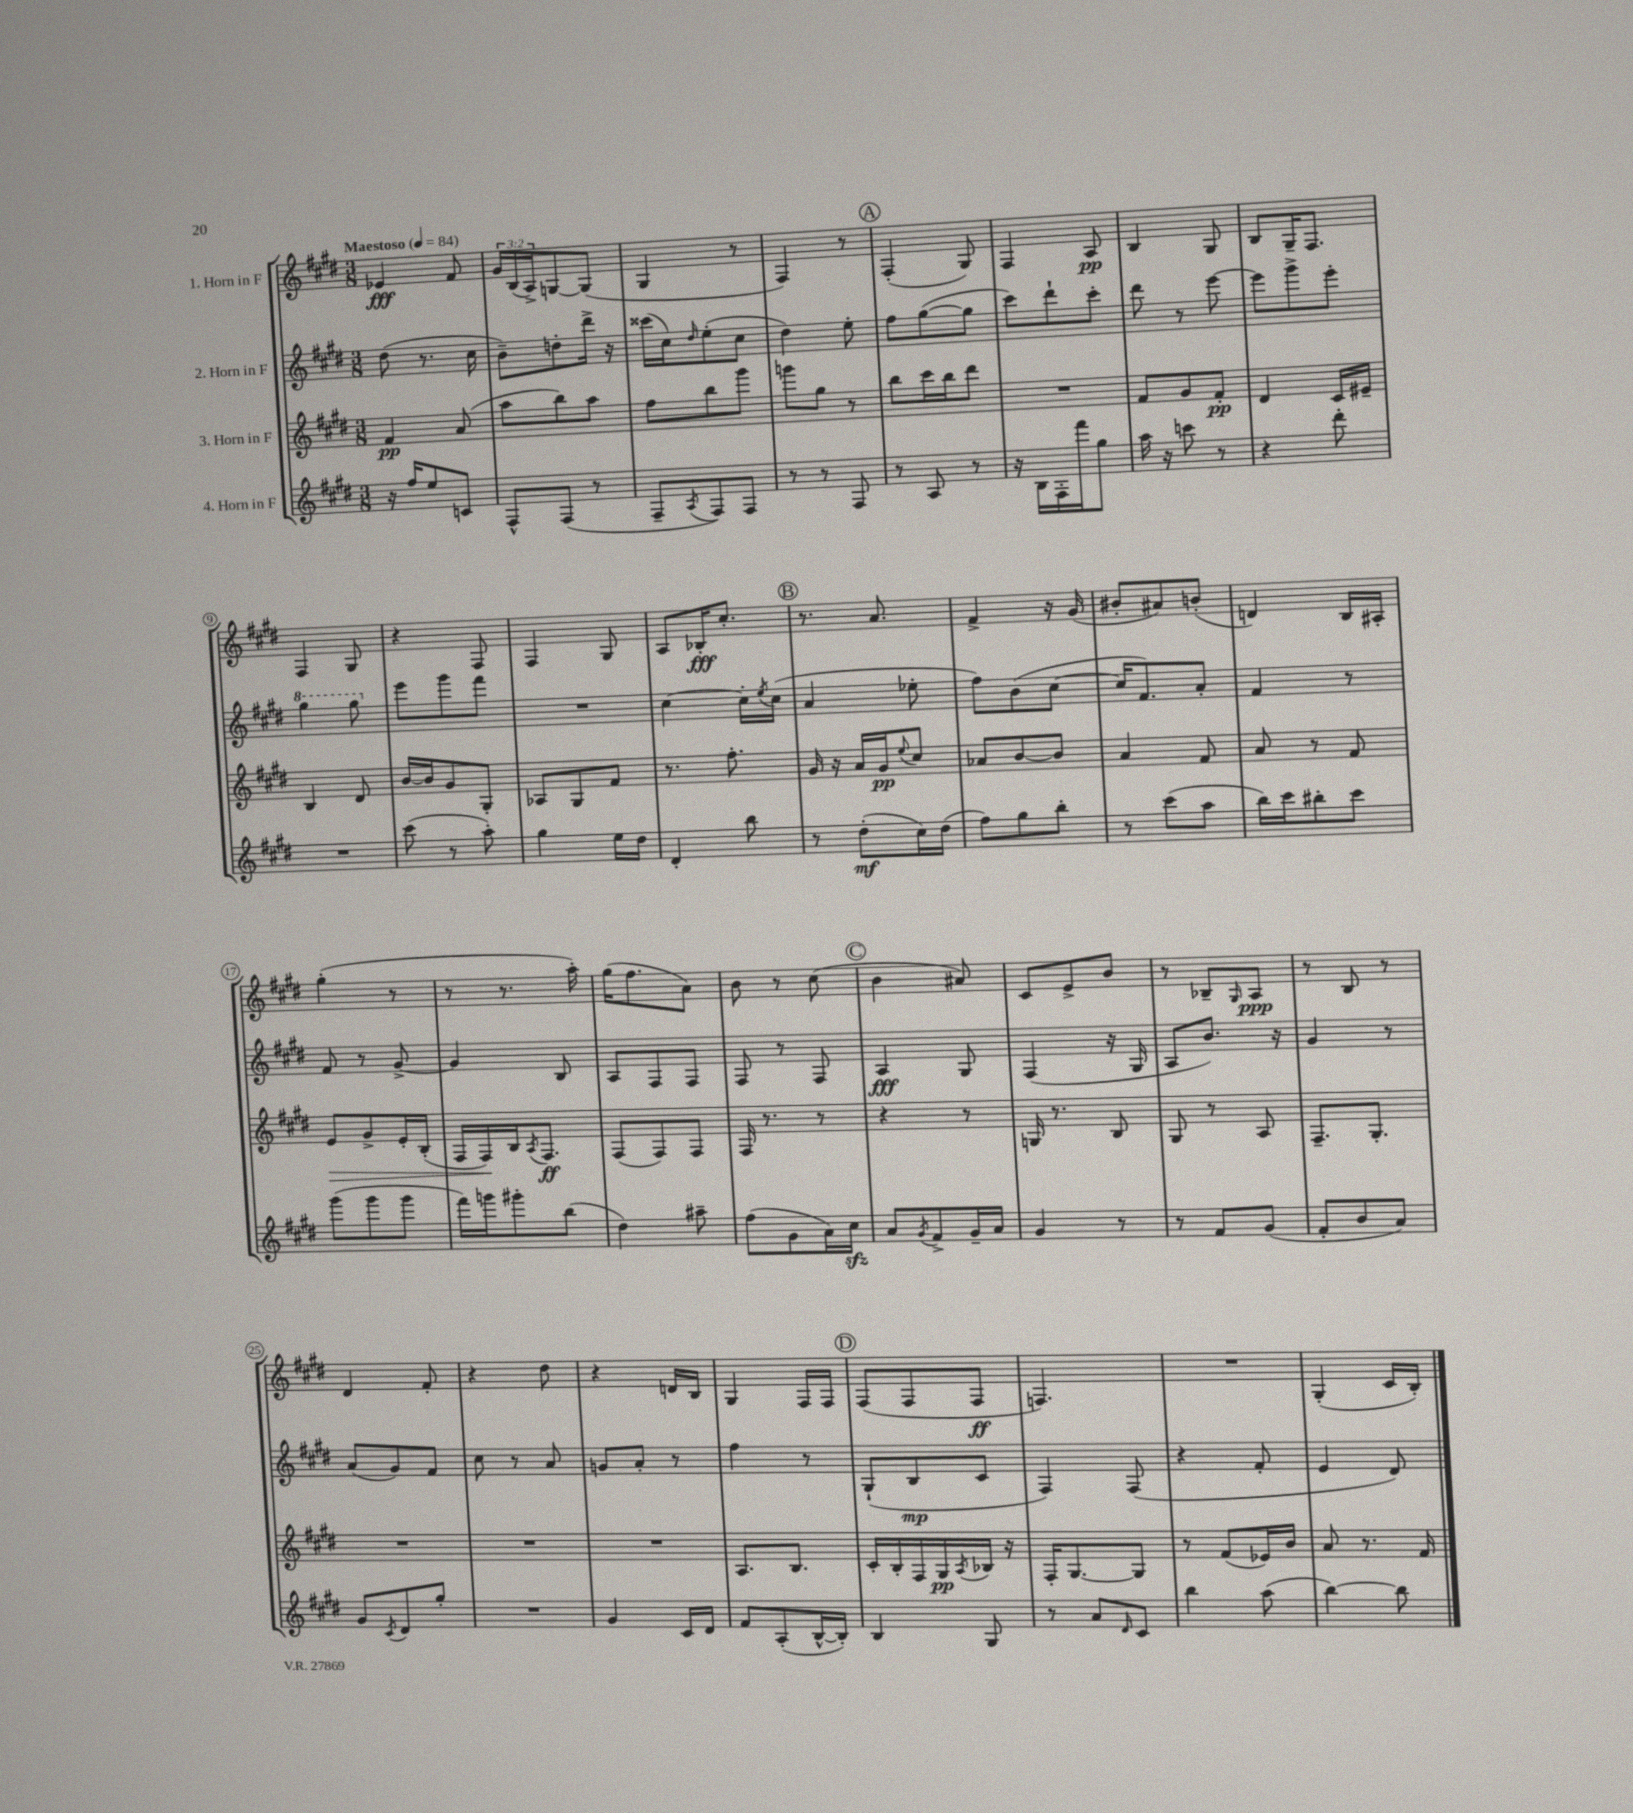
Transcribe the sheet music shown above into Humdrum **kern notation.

**kern	**dynam	**kern	**dynam	**kern	**dynam	**kern	**dynam
*part4	*part4	*part3	*part3	*part2	*part2	*part1	*part1
*staff4	*staff4	*staff3	*staff3	*staff2	*staff2	*staff1	*staff1
*I"4. Horn in F	*	*I"3. Horn in F	*	*I"2. Horn in F	*	*I"1. Horn in F	*
*clefG2	*	*clefG2	*	*clefG2	*	*clefG2	*
*k[f#c#g#d#]	*	*k[f#c#g#d#]	*	*k[f#c#g#d#]	*	*k[f#c#g#d#]	*
*M3/8	*	*M3/8	*	*M3/8	*	*M3/8	*
*MM84	*	*MM84	*	*MM84	*	*MM84	*
=1	=1	=1	=1	=1	=1	=1	=1
!	!	!	!	!	!	!LO:TX:a:B:t=Maestoso	!
16r	.	4f#/	pp	(8dd#\	.	4e-X/	fff
16ff#/KL	.	.	.	.	.	.	.
8ee/	.	.	.	8.r	.	.	.
8cn/J	.	(8a/	.	.	.	8f#/	.
.	.	.	.	16cc#\	.	.	.
=2	=2	=2	=2	=2	=2	=2	=2
8F#^^/L	.	8aa\L	.	8b~\L)	.	24g#/LL	.
.	.	.	.	.	.	(24B/	.
.	.	.	.	.	.	24A^/J)	.
(8F#/J	.	8bb\)	.	8ddn'\	.	[8Gn/	.
8r	.	8aa\J	.	16ddd#^\Jk	.	(8G/J]	.
.	.	.	.	16r	.	.	.
=3	=3	=3	=3	=3	=3	=3	=3
8F#~/L	.	8ff#\L	.	(16ccc##X\LL	.	4G#/	.
.	.	.	.	16cc#\J)	.	.	.
8qA/	.	.	.	16qqdd#/	.	.	.
8F#/)	.	8bb\	.	(8ee'\	.	.	.
8F#/J	.	8ggg#\J	.	8cc#\J	.	8r	.
=4	=4	=4	=4	=4	=4	=4	=4
8r	.	8gggn\L	.	4dd#\)	.	4F#/)	.
8r	.	8gg#\J	.	.	.	.	.
8F#/	.	8r	.	8ee'\	.	8r	.
!!LO:REH:place=s1:t=A
=5	=5	=5	=5	=5	=5	=5	=5
8r	.	8bb\L	.	8ff#\L	.	(4F#'/	.
8A/	.	16ccc#\L	.	([8gg#\	.	.	.
.	.	16bb\J	.	.	.	.	.
8r	.	8ddd#\J	.	8gg#\J]	.	8G#/)	.
=6	=6	=6	=6	=6	=6	=6	=6
16r	.	4.r	.	8ccc#\L)	.	4F#/	.
16B\LL	.	.	.	.	.	.	.
16F#'\	.	.	.	8ddd#`\	.	.	.
16fff#\J	.	.	.	.	.	.	.
8gg#\J	.	.	.	8ccc#'\J	.	8A/	pp
=7	=7	=7	=7	=7	=7	=7	=7
16aa\	.	8f#/L	.	8ddd#\	.	4B/	.
16r	.	.	.	.	.	.	.
8cccn\	.	8g#/	.	8r	.	.	.
8r	.	8f#'/J	pp	[8eee\	.	8G#/	.
=8	=8	=8	=8	=8	=8	=8	=8
4r	.	4d#/	.	8eee\L]	.	8B/L	.
.	.	.	.	8ggg#^\	.	16G#~/K	.
.	.	.	.	.	.	8.F#/J	.
8ddd#'\	.	16c#/LL	.	8eee'\J	.	.	.
.	.	16e#X~/JJ	.	.	.	.	.
!!LO:LB:g=z
=9	=9	=9	=9	=9	=9	=9	=9
*	*	*	*	*8va	*	*	*
4.r	.	4B/	.	4ggg#\	.	4F#/	.
.	.	8d#/	.	8ggg#\	.	8G#/	.
=10	=10	=10	=10	=10	=10	=10	=10
*	*	*	*	*X8va	*	*	*
(8ccc#\	.	[16b/LL	.	8eee\L	.	4r	.
.	.	16b/J]	.	.	.	.	.
8r	.	8g#/	.	8ggg#\	.	.	.
8aa'\)	.	8G#'/J	.	8fff#\J	.	8F#/	.
=11	=11	=11	=11	=11	=11	=11	=11
4gg#\	.	8A-X/L	.	4.r	.	4F#/	.
.	.	8G#/	.	.	.	.	.
16ee\LL	.	8f#/J	.	.	.	8G#/	.
16dd#\JJ	.	.	.	.	.	.	.
=12	=12	=12	=12	=12	=12	=12	=12
4d#'/	.	8.r	.	[4cc#\	.	8A/L	.
.	.	.	.	.	.	16B-X'/K	fff
.	.	8.ff#'\	.	.	.	8.cc#'/J	.
8bb\	.	.	.	16cc#'\LL]	.	.	.
.	.	.	.	8qee/	.	.	.
.	.	.	.	(16cc#\JJ	.	.	.
!!LO:REH:place=s1:t=B
=13	=13	=13	=13	=13	=13	=13	=13
8r	.	16g#/	.	4a/	.	8.r	.
.	.	16r	.	.	.	.	.
(8dd#'\L	mf	16a/LL	.	.	.	.	.
.	.	16g#/J	pp	.	.	8.a/	.
.	.	8qqee/	.	.	.	.	.
16cc#\L)	.	8cc#/J	.	8ee-X'\	.	.	.
(16dd#\JJ	.	.	.	.	.	.	.
=14	=14	=14	=14	=14	=14	=14	=14
8ff#\L)	.	8a-X/L	.	8ff#\L)	.	4f#^/	.
8gg#\	.	[8b/	.	(8b\	.	.	.
8bb'\J	.	8b/J]	.	[8cc#\J	.	16r	.
.	.	.	.	.	.	(16g#/	.
=15	=15	=15	=15	=15	=15	=15	=15
8r	.	4a/	.	16cc#/KL]	.	8b#X'/L	.
.	.	.	.	8.f#/)	.	.	.
(8ccc#\L	.	.	.	.	.	8a#X/)	.
8aa\J	.	8f#/	.	8a'/J	.	(8bn'/J	.
=16	=16	=16	=16	=16	=16	=16	=16
16bb\LL)	.	8a/	.	4f#/	.	4dn/)	.
16ccc#\J	.	.	.	.	.	.	.
8bb#X'\	.	8r	.	.	.	.	.
8ccc#\J	.	8f#/	.	8r	.	16B/LL	.
.	.	.	.	.	.	16A#X'/JJ	.
!!LO:LB:g=z
=17	=17	=17	=17	=17	=17	=17	=17
!	!	!	!LO:HP:b	!	!	!	!
(8ggg#\L	.	8e/L	>	8f#/	.	(4gg#'\	.
8ggg#\	.	8g#^/	.	8r	.	.	.
8ggg#\J	.	16e'/L	.	[8g#^/	.	8r	.
.	.	(16B'/JJ	.	.	.	.	.
=18	=18	=18	=18	=18	=18	=18	=18
16fff#\LL)	.	16F#/LL	.	4g#/]	.	8r	.
16gggn\J	.	16F#/)	.	.	.	.	.
8ggg#X'\	.	16B/J	]	.	.	8.r	.
.	.	8qA/	.	.	.	.	.
.	.	8.F#/J	ff	.	.	.	.
(8bb\J	.	.	.	8B/	.	.	.
.	.	.	.	.	.	16aa'\)	.
=19	=19	=19	=19	=19	=19	=19	=19
4dd#\)	.	(8F#/L	.	8A/L	.	(16gg#\KL	.
.	.	.	.	.	.	8.ff#\	.
.	.	8F#/)	.	8F#/	.	.	.
8aa#X~\	.	8F#/J	.	8F#/J	.	8a\J)	.
=20	=20	=20	=20	=20	=20	=20	=20
(8ff#\L	.	16F#/	.	8F#/	.	8b\	.
.	.	8.r	.	.	.	.	.
8g#\	.	.	.	8r	.	8r	.
16a\L)	.	8r	.	8F#/	.	(8cc#\	.
16cc#zz\JJ	.	.	.	.	.	.	.
!!LO:REH:place=s1:t=C
=21	=21	=21	=21	=21	=21	=21	=21
8a/L	.	4r	.	4A/	fff	4b\	.
8qg#/	.	.	.	.	.	.	.
8f#^/	.	.	.	.	.	.	.
16g#~/L	.	8r	.	8G#/	.	8a#X/)	.
16a/JJ	.	.	.	.	.	.	.
=22	=22	=22	=22	=22	=22	=22	=22
4g#/	.	16Gn/	.	(4F#/	.	8c#/L	.
.	.	8.r	.	.	.	.	.
.	.	.	.	.	.	8e^/	.
8r	.	8B/	.	16r	.	8b/J	.
.	.	.	.	16G#/	.	.	.
=23	=23	=23	=23	=23	=23	=23	=23
8r	.	8G#/	.	8A/L	.	8r	.
8f#/L	.	8r	.	8.b/J)	.	8B-X~/L	.
.	.	.	.	.	.	16qqG#/	.
(8g#/J	.	8A/	.	.	.	8A/J	ppp
.	.	.	.	16r	.	.	.
=24	=24	=24	=24	=24	=24	=24	=24
8f#'/L	.	8.F#~/L	.	4g#/	.	8r	.
8b/	.	.	.	.	.	8B/	.
.	.	8.G#'/J	.	.	.	.	.
8a/J)	.	.	.	8r	.	8r	.
!!LO:LB:g=z
=25	=25	=25	=25	=25	=25	=25	=25
8g#/L	.	4.r	.	(8a/L	.	4d#/	.
8qc#/	.	.	.	.	.	.	.
8d#/	.	.	.	8g#/)	.	.	.
8gg#'/J	.	.	.	8f#/J	.	8f#'/	.
=26	=26	=26	=26	=26	=26	=26	=26
4.r	.	4.r	.	8cc#\	.	4r	.
.	.	.	.	8r	.	.	.
.	.	.	.	8a/	.	8dd#\	.
=27	=27	=27	=27	=27	=27	=27	=27
4g#/	.	4.r	.	8gn/L	.	4r	.
.	.	.	.	8a'/J	.	.	.
16c#/LL	.	.	.	8r	.	16dn/LL	.
16d#/JJ	.	.	.	.	.	16B/JJ	.
=28	=28	=28	=28	=28	=28	=28	=28
8f#/L	.	8.A/L	.	4ff#\	.	4G#/	.
(8A'/	.	.	.	.	.	.	.
.	.	8.B/J	.	.	.	.	.
[16B^^/L	.	.	.	8r	.	16F#/LL	.
16B'/JJ])	.	.	.	.	.	16F#/JJ	.
!!LO:REH:place=s1:t=D
=29	=29	=29	=29	=29	=29	=29	=29
4B/	.	16c#'/LL	.	(8G#`/L	.	(8F#/L	.
.	.	16B'/	.	.	.	.	.
.	.	16F#/	.	8B/	mp	8F#/	.
.	.	16G#/	pp	.	.	.	.
.	.	8qA/	.	.	.	.	.
8G#/	.	16B-X/JJ	.	8c#/J	.	8F#/J	ff
.	.	16r	.	.	.	.	.
=30	=30	=30	=30	=30	=30	=30	=30
8r	.	16F#'/KL	.	4F#/)	.	4.Fn/)	.
.	.	[8.G#/	.	.	.	.	.
8a/L	.	.	.	.	.	.	.
16qqd#/	.	.	.	.	.	.	.
8c#/J	.	8G#/J]	.	(8F#/	.	.	.
=31	=31	=31	=31	=31	=31	=31	=31
4bb\	.	8r	.	4r	.	4.r	.
.	.	(8f#/L	.	.	.	.	.
(8aa\	.	16e-X/L)	.	8f#'/	.	.	.
.	.	16b/JJ	.	.	.	.	.
=32	=32	=32	=32	=32	=32	=32	=32
[4bb\)	.	8a/	.	4e/	.	(4G#'/	.
.	.	8.r	.	.	.	.	.
8bb\]	.	.	.	8d#/)	.	16c#/LL	.
.	.	16f#/	.	.	.	16B'/JJ)	.
==	==	==	==	==	==	==	==
*-	*-	*-	*-	*-	*-	*-	*-
